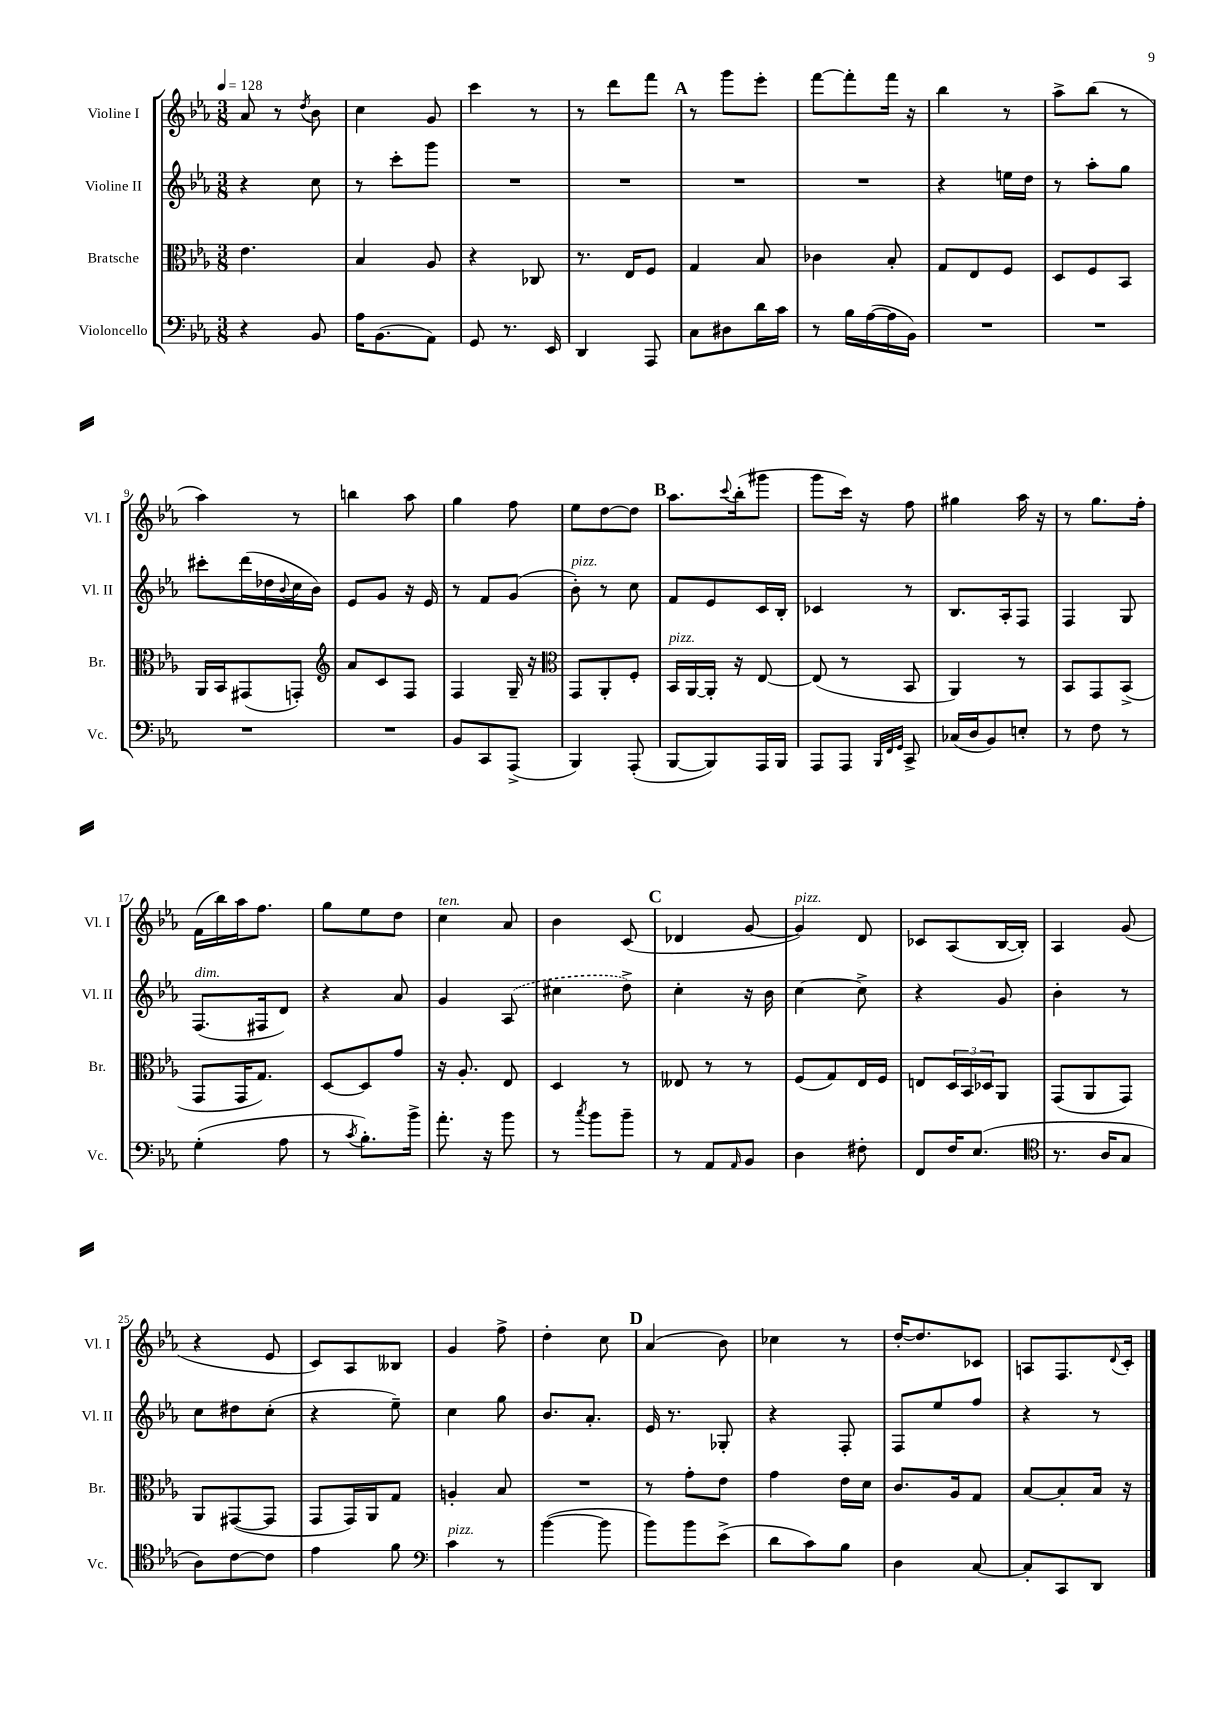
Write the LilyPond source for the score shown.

<<
\new StaffGroup <<
\new Staff = "s0" \with { instrumentName = "Violine I" shortInstrumentName = "Vl. I" } {
    \clef treble \key ees \major \numericTimeSignature \time 3/8 \tempo 4 = 128
    aes'8 r8 \acciaccatura { d''8 } bes'8 |
    c''4 g'8 |
    c'''4 r8 |
    r8 d'''8 f'''8 |
    \mark \markup { \bold "A" } r8 g'''8 ees'''8-. |
    f'''8~ f'''8-. f'''16 r16 |
    bes''4 r8 |
    aes''8-> bes''8( r8 |
    aes''4) r8 |
    b''4 aes''8 |
    g''4 f''8 |
    ees''8 d''8~ d''8 |
    \mark \markup { \bold "B" } aes''8. \appoggiatura { c'''8 } bes''16-.( gis'''8 |
    g'''8 c'''16) r16 f''8 |
    gis''4 aes''16 r16 |
    r8 g''8. f''16-. |
    f'16( bes''16) aes''16 f''8. |
    g''8 ees''8 d''8 |
    c''4^\markup { \italic "ten." } aes'8 |
    bes'4 c'8( |
    \mark \markup { \bold "C" } des'4 g'8~ |
    g'4^\markup { \italic "pizz." }) d'8 |
    ces'8 aes8( bes16~ bes16-.) |
    aes4 g'8( |
    r4 ees'8 |
    c'8) aes8 beses8 |
    g'4 f''8-> |
    d''4-. c''8 |
    \mark \markup { \bold "D" } aes'4( bes'8) |
    ces''4 r8 |
    d''16~-. d''8. ces'8 |
    a8 f8. \appoggiatura { d'8 } c'16-. \bar "|." |
}
\new Staff = "s1" \with { instrumentName = "Violine II" shortInstrumentName = "Vl. II" } {
    \clef treble \key ees \major \numericTimeSignature \time 3/8
    r4 c''8 |
    r8 c'''8-. g'''8 |
    R4. |
    R4. |
    \mark \markup { \bold "A" } R4. |
    R4. |
    r4 e''16 d''16 |
    r8 aes''8-. g''8 |
    cis'''8-. d'''16( des''16 \appoggiatura { bes'8 } c''16 bes'16) |
    ees'8 g'8 r16 ees'16 |
    r8 f'8 g'8( |
    bes'8-.^\markup { \italic "pizz." }) r8 c''8 |
    \mark \markup { \bold "B" } f'8 ees'8 c'16 bes16-. |
    ces'4 r8 |
    bes8. aes16-. f8 |
    f4 g8 |
    f8.^\markup { \italic "dim." }( fis16 d'8) |
    r4 aes'8 |
    g'4 \once \slurDashed aes8( |
    cis''4 d''8->) |
    \mark \markup { \bold "C" } c''4-. r16 bes'16 |
    c''4~ c''8-> |
    r4 g'8 |
    bes'4-. r8 |
    c''8 dis''8 c''8-.( |
    r4 ees''8--) |
    c''4 g''8 |
    bes'8. aes'8.-. |
    \mark \markup { \bold "D" } ees'16 r8. ges8-. |
    r4 f8-. |
    f8 ees''8 f''8 |
    r4 r8 \bar "|." |
}
\new Staff = "s2" \with { instrumentName = "Bratsche" shortInstrumentName = "Br." } {
    \clef alto \key ees \major \numericTimeSignature \time 3/8
    ees'4. |
    bes4 aes8 |
    r4 ces8 |
    r8. ees16 f8 |
    \mark \markup { \bold "A" } g4 bes8 |
    ces'4 bes8-. |
    g8 ees8 f8 |
    d8 f8 bes,8 |
    aes,16 bes,16 gis,8( g,8-.) |
    \clef treble aes'8 c'8 f8 |
    f4 g16-- r16 |
    \clef alto g,8 aes,8-. f8-. |
    \mark \markup { \bold "B" } bes,16^\markup { \italic "pizz." } aes,16~ aes,16-. r16 ees8~ |
    ees8( r8 bes,8 |
    aes,4) r8 |
    bes,8 g,8 bes,8->( |
    g,8 g,16 g8.) |
    d8~ d8 g'8 |
    r16 aes8.-. ees8 |
    d4 r8 |
    \mark \markup { \bold "C" } eeses8 r8 r8 |
    f8( g8) ees16 f16 |
    e8 \tuplet 3/2 { d16 bes,16 des16 } aes,8 |
    g,8( aes,8 g,8) |
    aes,8 gis,8~( gis,8 |
    g,8 g,16) aes,16 g8 |
    a4-. bes8 |
    R4. |
    \mark \markup { \bold "D" } r8 g'8-. ees'8 |
    g'4 ees'16 d'16 |
    c'8. aes16 g8 |
    bes8~ bes8-. bes16 r16 \bar "|." |
}
\new Staff = "s3" \with { instrumentName = "Violoncello" shortInstrumentName = "Vc." } {
    \clef bass \key ees \major \numericTimeSignature \time 3/8
    r4 bes,8 |
    aes16 bes,8.( aes,8) |
    g,8 r8. ees,16 |
    d,4 aes,,8 |
    \mark \markup { \bold "A" } c8 dis8 d'16 c'16 |
    r8 bes16 aes16~( aes16 bes,16) |
    R4. |
    R4. |
    R4. |
    R4. |
    bes,8 c,8 aes,,8->( |
    bes,,4) aes,,8-.( |
    \mark \markup { \bold "B" } bes,,8~ bes,,8) aes,,16 bes,,16 |
    aes,,8 aes,,8 \grace { bes,,32 f,32 g,32 } c,8-> |
    ces16( d16 bes,8) e8-. |
    r8 f8 r8 |
    g4-.( aes8 |
    r8 \acciaccatura { c'8 } bes8.-.) bes'16-> |
    aes'8.-. r16 bes'8 |
    r8 \acciaccatura { c''8 } bes'8 bes'8-- |
    \mark \markup { \bold "C" } r8 aes,8 \grace { aes,16 } bes,8 |
    d4 fis8-. |
    f,8 f16 ees8.( |
    \clef tenor r8. aes16 g8 |
    aes8) c'8~ c'8 |
    ees'4 f'8 |
    \clef bass c'4^\markup { \italic "pizz." } r8 |
    bes'4~( bes'8 |
    \mark \markup { \bold "D" } bes'8) bes'8 ees'8->( |
    d'8 c'8) bes8 |
    d4 c8~ |
    c8-. c,8 d,8 \bar "|." |
}
>>
>>
